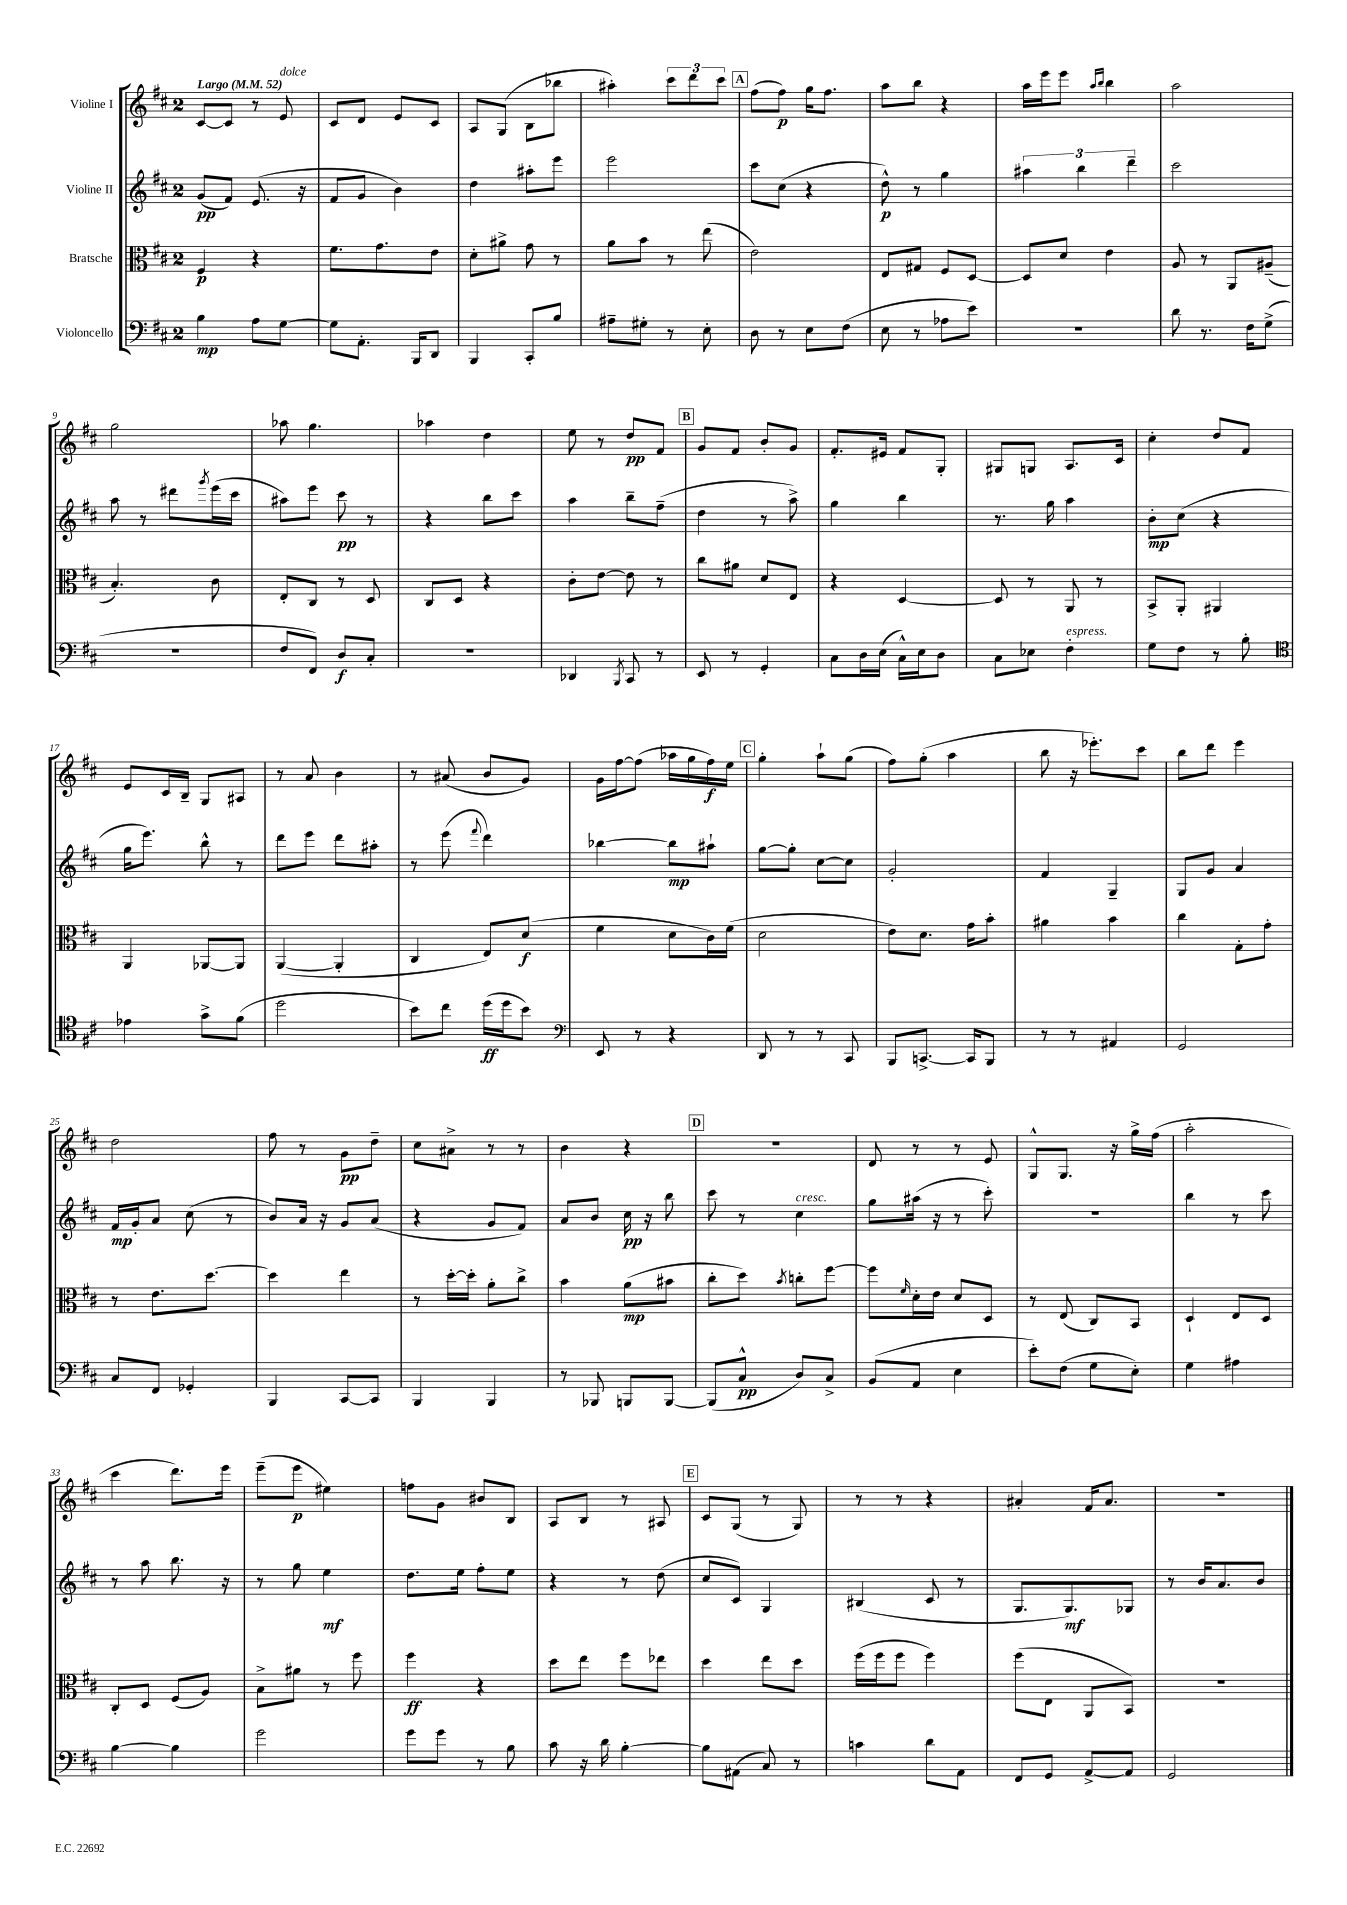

**kern	**kern	**kern	**kern
*staff4	*staff3	*staff2	*staff1
*clefF4	*clefC3	*clefG2	*clefG2
*k[f#c#]	*k[f#c#]	*k[f#c#]	*k[f#c#]
*M2/4	*M2/4	*M2/4	*M2/4
*MM52	*MM52	*MM52	*MM52
4B	4F#	(8g	[8c#
.	.	8f#)	8c#]
8A	4r	(8.e	8r
[8G	.	.	8e
.	.	16r	.
=	=	=	=
8G]	8.f#	8f#	8c#
8.AA'	.	8g	8d
.	8.g	.	.
.	.	4b)	8e
16BBB	.	.	.
8DD	8e	.	8c#
=	=	=	=
4BBB	8d'	4dd	8A
.	8a#^	.	(8G
8CC#'	8g	8aa#'	8B
8B	8r	8eee	8bb-
=	=	=	=
8A#~	8a	2eee	4aa#')
8G#'	8b	.	.
8r	8r	.	12ccc#
.	.	.	12ddd
8E'	(8ee	.	.
.	.	.	12ccc#
=	=	=	=
8D	2e)	8ccc#	(8ff#
8r	.	(8cc#	8ff#)
8E	.	4r	16gg
.	.	.	8.ff#
(8F#	.	.	.
=	=	=	=
8E	8E	8dd^^)	8aa
8r	8G#	8r	8bb
8A-	8F#	4gg	4r
8e)	[8D	.	.
=	=	=	=
2r	8D]	6aa#	16aa
.	.	.	16eee
.	8d	.	8eee
.	.	6bb	.
.	.	.	16qqaa
.	.	.	16qqbb
.	4e	.	4bb
.	.	6ddd~	.
=	=	=	=
8d	8A	2ccc#	2aa
8.r	8r	.	.
.	8AA	.	.
16F#	.	.	.
(8G^	(8A#~	.	.
=	=	=	=
2r	4.B')	8aa	2gg
.	.	8r	.
.	.	8ddd#	.
.	.	8qggg	.
.	8c#	(16eee	.
.	.	16ccc#	.
=	=	=	=
8F#	8E'	8aa#)	8aa-
8FF#)	8C#	8eee	4.gg
8D	8r	8ccc#	.
8C#'	8D	8r	.
=	=	=	=
2r	8C#	4r	4aa-
.	8D	.	.
.	4r	8bb	4dd
.	.	8ccc#	.
=	=	=	=
4DD-	8c#'	4aa	8ee
.	[8e	.	8r
8qBBB	.	.	.
8CC#	8e]	8bb~	8dd
8r	8r	(8ff#~	8f#
=	=	=	=
8EE	8cc#	4dd	8g
8r	8a#	.	8f#
4GG'	8d	8r	8b'
.	8E	8aa^)	8g
=	=	=	=
8C#	4r	4gg	8.f#'
16D	.	.	.
(16E	.	.	16e#
16C#^^)	[4D	4bb	8f#
16E	.	.	.
8D	.	.	8G'
=	=	=	=
8C#	8D]	8.r	8G#
8E-	8r	.	8G
.	.	16gg	.
4F#'	8AA	4aa	8.A
.	8r	.	.
.	.	.	16c#
=	=	=	=
8G	8BB^	8b'	4cc#'
8F#	8AA'	(8cc#	.
8r	4AA#	4r	8dd
8B'	.	.	8f#
=	=	=	=
*clefC4	*	*	*
4e-	4AA	16gg	8e
.	.	8.eee)	.
.	.	.	16c#
.	.	.	16B~
8g^	[8AA-	8bb^^	8G
(8f#	8AA-]	8r	8A#
=	=	=	=
2dd	([4AA	8ddd	8r
.	.	8eee	8a
.	4AA']	8ddd	4b
.	.	8aa#'	.
=	=	=	=
8b)	4C#	8r	8r
8cc#	.	(8eee	(8a#
.	.	8qqfff#	.
(16dd	8E)	4ddd)	8b
16dd	.	.	.
8b)	(8d	.	8g)
=	=	=	=
*clefF4	*	*	*
8EE	4f#	[4bb-	16g
.	.	.	[16ff#
8r	.	.	(8ff#]
4r	8d	8bb-]	16aa-
.	.	.	16gg
.	16c#)	8aa#`	16ff#)
.	(16f#	.	16ee
=	=	=	=
8DD	2d	[8gg	4gg'
8r	.	8gg']	.
8r	.	[8cc#	8aa`
8CC#	.	8cc#]	(8gg
=	=	=	=
8BBB	8e)	2g'	8ff#)
[8.CC^	8.d	.	(8gg'
.	.	.	4aa
16CC]	16g	.	.
8BBB	8b'	.	.
=	=	=	=
8r	4a#	4f#	8bb
8r	.	.	16r
.	.	.	8.eee-')
4AA#	4b	4G~	.
.	.	.	8ccc#
=	=	=	=
2GG	4cc#	8G	8bb
.	.	8g	8ddd
.	8G'	4a	4eee
.	8g'	.	.
=	=	=	=
8C#	8r	16f#	2dd
.	.	16g'	.
8FF#	8.e	8a	.
4GG-'	.	(8cc#	.
.	[8.dd	.	.
.	.	8r	.
=	=	=	=
4BBB	4dd]	8b)	8ff#
.	.	16a	8r
.	.	16r	.
[8CC#	4ee	8g	8g
8CC#]	.	(8a	8dd~
=	=	=	=
4BBB	8r	4r	8cc#
.	[16dd'	.	8a#^
.	16dd']	.	.
4BBB	8a'	8g	8r
.	8cc#^	8f#)	8r
=	=	=	=
8r	4b	8a	4b
8BBB-	.	8b	.
8BBB	(8a	16cc#	4r
.	.	16r	.
[8BBB	8b#	8bb	.
=	=	=	=
(8BBB]	8cc#'	8ccc#	2r
8C#^^	8dd)	8r	.
.	8qb	.	.
8D)	8cc'	4cc#	.
8C#^	[8ff#	.	.
=	=	=	=
(8BB	8ff#]	8gg	8d
.	16qqf#	.	.
8AA	16d'	(16aa#	8r
.	16e	16r	.
4E	8d	8r	8r
.	8D	8ccc#')	8e
=	=	=	=
8e')	8r	2r	8G^^
(8F#	(8E	.	8.G
8G	8C#)	.	.
.	.	.	16r
8E')	8BB	.	16gg^
.	.	.	(16ff#
=	=	=	=
4G	4D`	4bb	2aa'
4A#	8E	8r	.
.	8D	8ccc#	.
=	=	=	=
[4B	8C#'	8r	4ccc#
.	8D	8aa	.
4B]	(8F#	8.bb	8.ddd)
.	8A)	.	.
.	.	16r	16eee
=	=	=	=
2g	8B^	8r	(8eee~
.	8a#	8gg	8eee
.	8r	4ee	4ee#)
.	8ff#	.	.
=	=	=	=
8g	4ff#	8.dd	8ff
8g	.	.	8g
.	.	16ee	.
8r	4r	8ff#'	8b#
8B	.	8ee	8B
=	=	=	=
8c#	8dd	4r	8A
16r	8ee	.	8B
16d	.	.	.
[4B'	8ff#	8r	8r
.	8ee-	(8dd	8A#
=	=	=	=
8B]	4dd	8cc#	8c#
(8AA#	.	8c#)	(8G
8C#)	8ee	4G	8r
8r	8dd	.	8G)
=	=	=	=
4c	(16ff#	(4B#	8r
.	16ff#	.	.
.	8ff#	.	8r
8d	4ff#)	8c#	4r
8AA	.	8r	.
=	=	=	=
8FF#	(8ff#	8.G	4a#'
8GG	8E	.	.
.	.	8.G)	.
[8AA^	8AA	.	16f#
.	.	.	8.a#
8AA]	8BB)	8G-	.
=	=	=	=
2GG	2r	8r	2r
.	.	16b	.
.	.	8.a	.
.	.	8b	.
==	==	==	==
*-	*-	*-	*-
